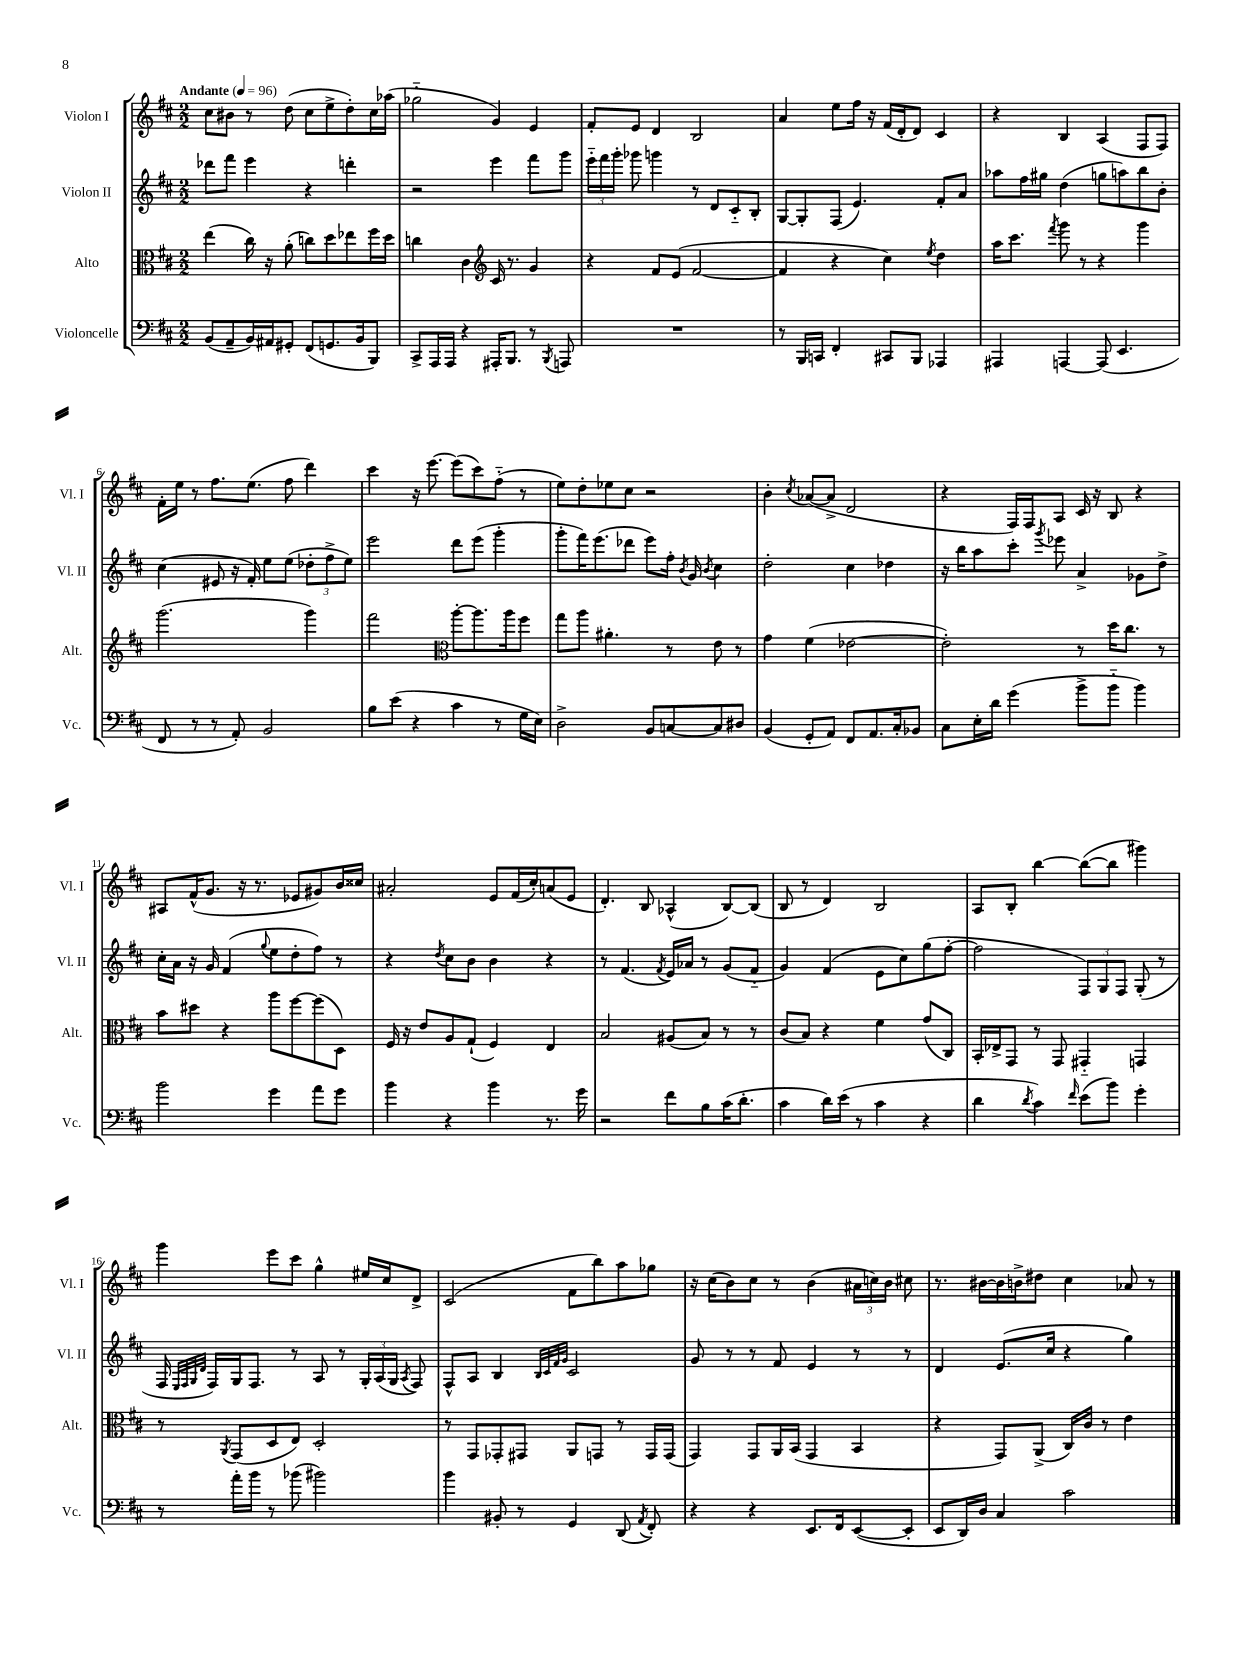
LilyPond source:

<<
\new StaffGroup <<
\new Staff = "s0" \with { instrumentName = "Violon I" shortInstrumentName = "Vl. I" } {
    \clef treble \key d \major \numericTimeSignature \time 2/2 \tempo "Andante" 4 = 96
    \autoBeamOff cis''8[ bis'8] r8 d''8( cis''8[ e''8-> d''8-.) cis''16 aes''16]( |
    ges''2-_ g'4) e'4 |
    fis'8[-. e'8] d'4 b2 |
    a'4 e''8[ fis''16] r16 fis'16[( d'16-. d'8]) cis'4 |
    r4 b4 a4( fis8[ fis8]) |
    fis'16[-. e''16] r8 fis''8.[ e''8.]( fis''8 d'''4) |
    cis'''4 r16 e'''8.~ e'''8[( cis'''8) fis''8]-_( r8 |
    e''8[) d''8-. ees''8 cis''8] r2 |
    b'4-. \acciaccatura { cis''8 } aes'8[~( aes'8]-> d'2 |
    r4 fis16[) fis16 a8] cis'16 r16 b8 r4 |
    ais8[ fis'16-^( g'8.] r16 r8. ees'8[ gis'8) b'16 cisis''16] |
    ais'2-. e'8[ fis'16( cis''16-.) a'8( e'8] |
    d'4.-.) b8 aes4-^( b8[~) b8]( |
    b8 r8 d'4) b2 |
    a8[ b8]-. b''4~ b''8[~( b''8] gis'''4) |
    g'''4 e'''8[ cis'''8] g''4-^ eis''16[ cis''16 d'8]-> |
    cis'2( fis'8[ b''8) a''8 ges''8] |
    r16 cis''16[( b'8) cis''8] r8 b'4( \tuplet 3/2 { ais'16[ c''16) b'16] } cis''8 |
    r8. bis'16[~ bis'16 b'16-> dis''8] cis''4 aes'8 r8 \bar "|." |
}
\new Staff = "s1" \with { instrumentName = "Violon II" shortInstrumentName = "Vl. II" } {
    \clef treble \key d \major \numericTimeSignature \time 2/2
    \autoBeamOff des'''8[ fis'''8] e'''4 r4 d'''4-. |
    r2 e'''4 fis'''8[ g'''8] |
    \tuplet 3/2 { e'''16[-_ fis'''16 g'''16]-. } ges'''8 g'''4 r8 d'8[ cis'8-_ b8]-. |
    g8[~ g8-. fis8]( e'4.) fis'8[-. a'8] |
    aes''8[ fis''16 gis''16] d''4( g''8[ a''8) b''8 b'8]-. |
    cis''4( eis'8 r16 fis'16-.) e''8[ e''8]( \tuplet 3/2 { des''8[-. fis''8-> e''8]) } |
    e'''2 d'''8[ e'''8]( g'''4-. |
    g'''8[-. fis'''16) e'''8.( des'''8] e'''8[) fis''16]-. \acciaccatura { b'8 } g'16 \acciaccatura { b'8 } cis''4 |
    d''2-. cis''4 des''4 |
    r16 b''16[ a''8 cis'''8]-. \acciaccatura { g'''8 } ees'''8 a'4-> ges'8[ d''8]-> |
    cis''16[-. a'16] r16 g'16 fis'4( \appoggiatura { g''8 } e''8[ d''8-. fis''8]) r8 |
    r4 \acciaccatura { d''8 } cis''8[ b'8] b'4 r4 |
    r8 fis'4.( \acciaccatura { fis'8 } e'16[) aes'16] r8 g'8[( fis'8]-_ |
    g'4) fis'4( e'8[ cis''8) g''8( fis''8]~-. |
    fis''2 \tuplet 3/2 { fis8[) g8 fis8] } g8-.( r8 |
    fis16 \grace { e32[ fis32 g32 d'32] } fis16[) g16 fis8.] r8 a8 r8 \tuplet 3/2 { g16[-. a16( g16] } \acciaccatura { a8 } fis8) |
    fis8[-^ a8] b4 \grace { b32[ cis'32 fis'32 g'32] } cis'2 |
    g'8 r8 r8 fis'8 e'4 r8 r8 |
    d'4 e'8.[( cis''16] r4 g''4) \bar "|." |
}
\new Staff = "s2" \with { instrumentName = "Alto" shortInstrumentName = "Alt." } {
    \clef alto \key d \major \numericTimeSignature \time 2/2
    \autoBeamOff e''4( cis''16) r16 a'8-.( c''8[) d''8 ees''8 fis''16 d''16] |
    c''4 cis'4 \clef treble cis'16 r8. g'4 |
    r4 fis'8[ e'8]( fis'2~ |
    fis'4 r4 cis''4) \acciaccatura { e''8 } d''4 |
    a''16[ cis'''8.] \acciaccatura { fis'''8 } g'''8 r8 r4 g'''4 |
    g'''2.( g'''4) |
    fis'''2 \clef alto a''8[~-. a''8. a''16 fis''8] |
    g''8[ a''8] ais'4.-. r8 e'8 r8 |
    g'4 fis'4( ees'2~ |
    ees'2-.) r8 d''16[ cis''8.] r8 |
    b'8[ dis''8] r4 a''8[ fis''8~ fis''8( d8]) |
    fis16 r16 e'8[ a8 g8]-!( fis4) e4 |
    b2 ais8[( b8]) r8 r8 |
    cis'8[( b8]) r4 fis'4 g'8[( cis8]) |
    b,16[-. ees16-> g,8] r8 g,8 gis,4-_ g,4 |
    r8 \acciaccatura { a,8 } g,8[( d8 e8]) d2-. |
    r8 g,8[ ges,8-. gis,8] a,8[ g,8] r8 g,16[ g,16]( |
    g,4) g,8[ a,16 b,16]( g,4 b,4 |
    r4 g,8[) a,8]->( cis16[) cis'16] r8 e'4 \bar "|." |
}
\new Staff = "s3" \with { instrumentName = "Violoncelle" shortInstrumentName = "Vc." } {
    \clef bass \key d \major \numericTimeSignature \time 2/2
    \autoBeamOff b,8[( a,8-- b,16) ais,16 gis,8]-. fis,8[( g,8. b,16 b,,8]) |
    cis,8[-> a,,16 a,,16] r4 ais,,16[-. b,,8.] r8 \acciaccatura { b,,8 } a,,8 |
    R1 |
    r8 b,,16[ c,16] fis,4-. cis,8[ b,,8] aes,,4 |
    ais,,4 a,,4~ a,,8( e,4. |
    fis,8 r8 r8 a,8-.) b,2 |
    b8[ e'8]( r4 cis'4 r8 g16[ e16]) |
    d2-> b,8[ c8~ c8 dis8] |
    b,4( g,8[-. a,8]) fis,8[ a,8. cis16-. bes,8] |
    cis8[ e16-. d'16] g'4( b'8[-> b'8]-_ b'4) |
    b'2 g'4 a'8[ g'8] |
    b'4 r4 b'4 r8. g'16 |
    r2 fis'8[ b8 cis'16( d'8.]-. |
    cis'4 d'16[) e'16]( r8 cis'4 r4 |
    d'4 \acciaccatura { d'8 } cis'4) \grace { fis'16 } e'8[( b'8]) g'4-. |
    r8 a'16[-. b'16] r8 bes'8( bis'2) |
    b'4 bis,8-. r8 g,4 d,8( \acciaccatura { a,8 } fis,8-.) |
    r4 r4 e,8.[ fis,16 e,8~( e,8]-. |
    e,8[ d,16) d16] cis4 cis'2 \bar "|." |
}
>>
>>
